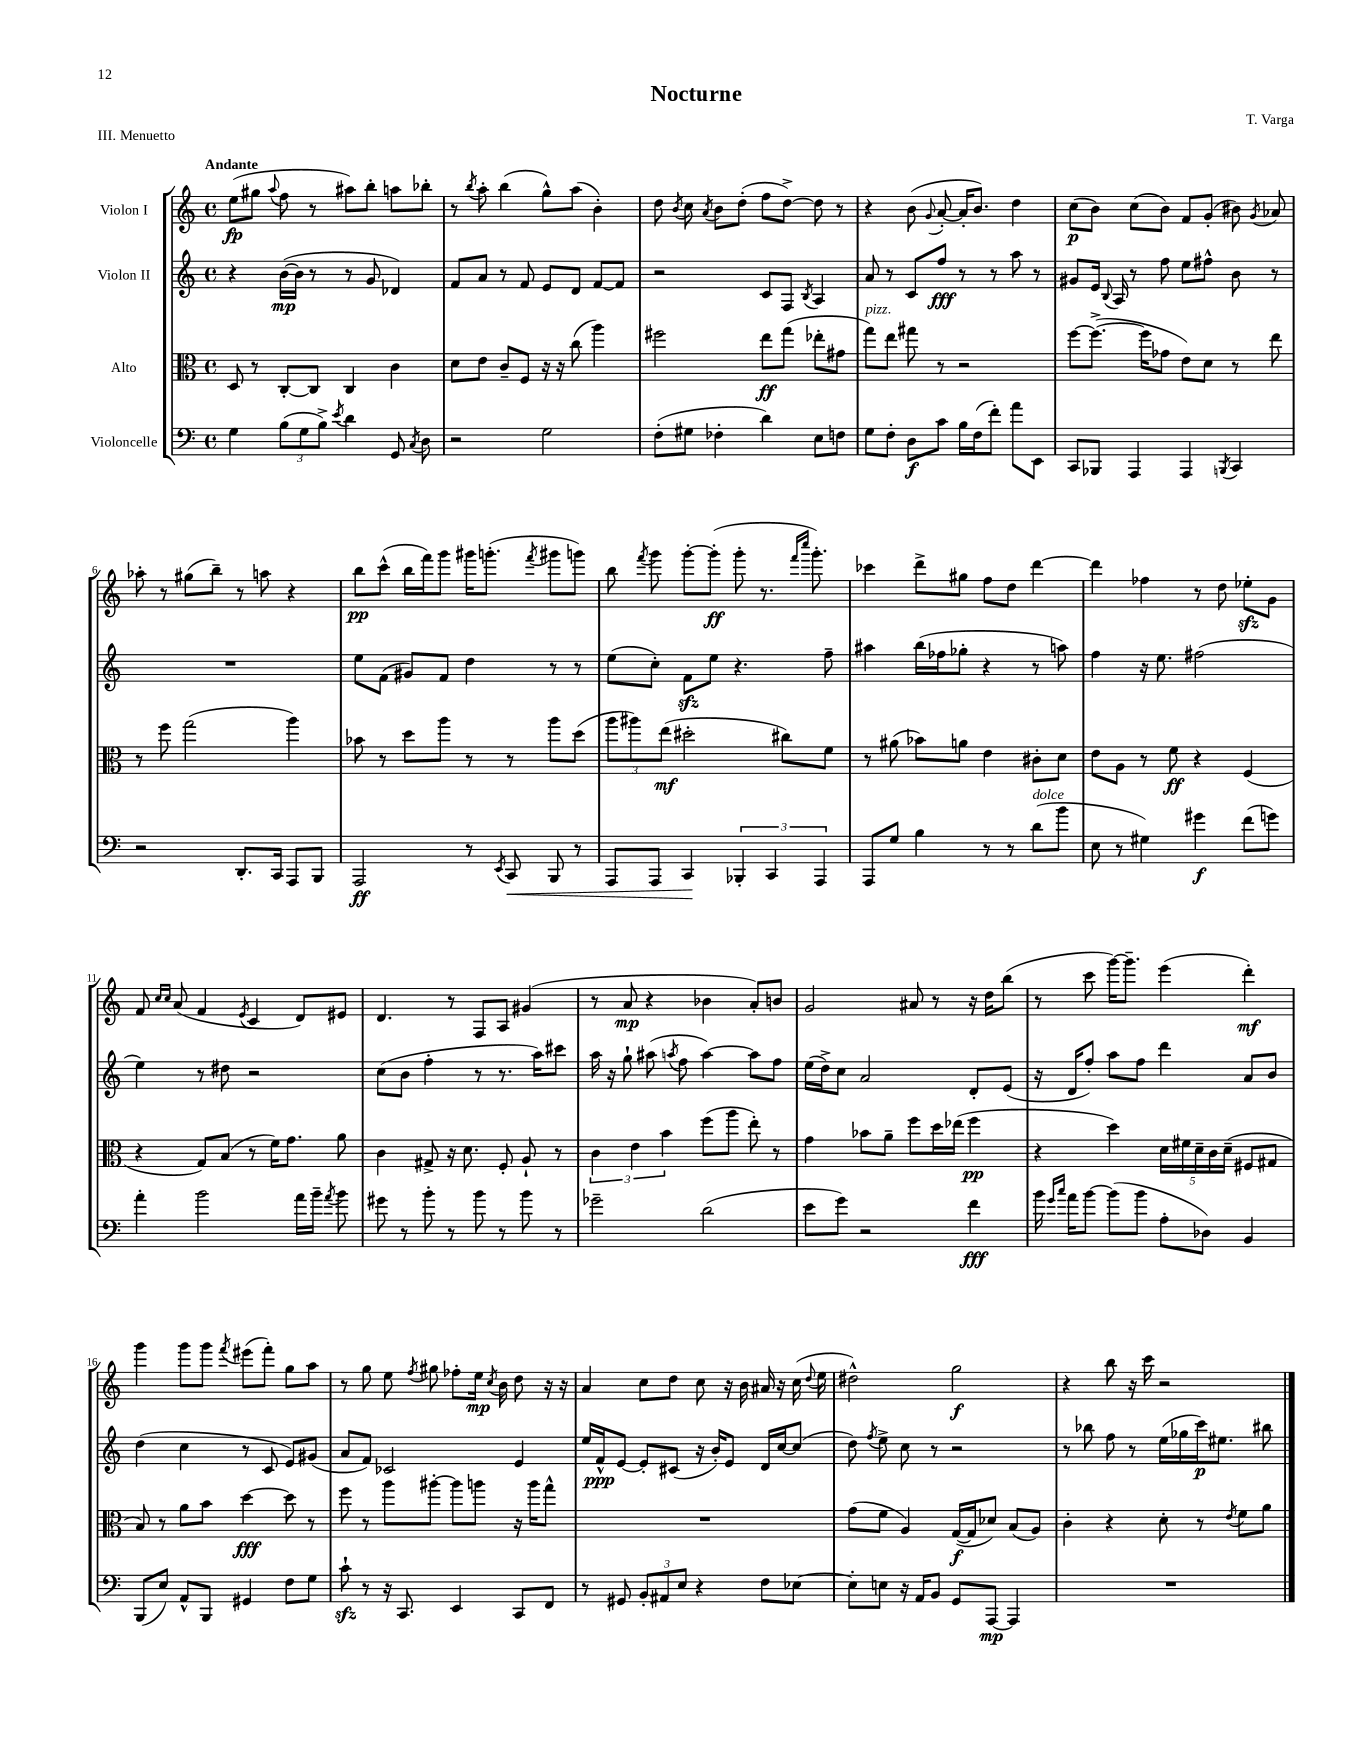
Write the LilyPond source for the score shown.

\header { title = "Nocturne" composer = "T. Varga" piece = "III. Menuetto" }
<<
\new StaffGroup <<
\new Staff = "s0" \with { instrumentName = "Violon I" } {
    \clef treble \key c \major \defaultTimeSignature \time 4/4 \tempo "Andante"
    \autoBeamOff e''8[\fp( gis''8] \appoggiatura { a''8 } f''8 r8 ais''8[) b''8]-. a''8[ bes''8]-. |
    r8 \acciaccatura { b''8 } a''8-. b''4( g''8[-^) a''8]( b'4-.) |
    d''8 \acciaccatura { b'8 } c''8 \acciaccatura { a'8 } b'8[ d''8]-.( f''8[ d''8]~->) d''8 r8 |
    r4 b'8( \appoggiatura { g'8 } a'8~-. a'16[-. b'8.]) d''4 |
    c''8[\p( b'8]) c''8[( b'8]) f'8[ g'8]-.( bis'8) \acciaccatura { g'8 } aes'8 |
    aes''8-. r8 gis''8[( b''8]--) r8 a''8 r4 |
    b''8[\pp c'''8]-^( b''16[ f'''16) g'''8] gis'''16[ g'''8.]-.( \acciaccatura { f'''8 } gis'''8[ g'''8]) |
    b''8 \acciaccatura { f'''8 } g'''8 g'''8[~-. g'''8]-.\ff( g'''8-. r8. \grace { f'''16[ c''''16] } g'''8.-.) |
    ces'''4 d'''8[-> gis''8] f''8[ d''8] d'''4~ |
    d'''4 fes''4 r8 d''8 ees''8[-.\sfz g'8] |
    f'8 \grace { c''16[ c''16] } a'8( f'4 \acciaccatura { e'8 } c'4 d'8[) eis'8] |
    d'4. r8 f8[ a8] gis'4( |
    r8 a'8\mp r4 bes'4 a'8[-.) b'8] |
    g'2 ais'8 r8 r16 d''16[ b''8]( |
    r8 c'''8 g'''16[~) g'''8.]-- e'''4( d'''4-.\mf) |
    g'''4 g'''8[ g'''8] \acciaccatura { f'''8 } eis'''8[( f'''8]-.) g''8[ a''8] |
    r8 g''8 e''8 \acciaccatura { f''8 } gis''8 fes''8[-. e''16]\mp \acciaccatura { c''8 } b'16 d''8 r16 r16 |
    a'4 c''8[ d''8] c''8 r16 b'16 ais'16 r16 c''16( \appoggiatura { d''8 } e''16 |
    dis''2-^) g''2\f |
    r4 b''8 r16 c'''16 r2 \bar "|." |
}
\new Staff = "s1" \with { instrumentName = "Violon II" } {
    \clef treble \key c \major \defaultTimeSignature \time 4/4
    \autoBeamOff r4 b'16[~\mp( b'16] r8 r8 g'8 des'4) |
    f'8[ a'8] r8 f'8 e'8[ d'8] f'8[~ f'8] |
    r2 c'8[ f8] \acciaccatura { b8 } a4 |
    a'8 r8 c'8[ f''8]\fff r8 r8 a''8 r8 |
    gis'8[ e'16] \appoggiatura { b8 } a16 r8 f''8 e''8[ fis''8]-^ b'8 r8 |
    R1 |
    e''8[ f'8]( gis'8[) f'8] d''4 r8 r8 |
    e''8[( c''8]-.) f'8[\sfz e''8] r4. f''8-- |
    ais''4 b''16[( fes''16 ges''8]-. r4 r8 a''8) |
    f''4 r16 e''8. fis''2( |
    e''4) r8 dis''8 r2 |
    c''8[( b'8] f''4-. r8 r8. a''16[) cis'''8] |
    a''16 r16 g''8-! ais''8( \acciaccatura { a''8 } f''8 a''4~) a''8[ f''8] |
    e''16[( d''16->) c''8] a'2 d'8[-. e'8]( |
    r16 d'16[ f''8]-.) a''8[ f''8] d'''4 a'8[ b'8] |
    d''4( c''4 r8 c'8 e'8[) gis'8]( |
    a'8[ f'8]) ces'2 e'4 |
    e''16[ f'16-^\ppp e'8]~ e'8[-. cis'8]( r16 b'16[-.) e'8] d'16[ c''16~ c''8]( |
    d''8) \acciaccatura { f''8 } e''8-> c''8 r8 r2 |
    r8 bes''8 f''8 r8 e''16[( ges''16 c'''16\p) eis''8.] bis''8 \bar "|." |
}
\new Staff = "s2" \with { instrumentName = "Alto" } {
    \clef alto \key c \major \defaultTimeSignature \time 4/4
    \autoBeamOff d8 r8 c8[~-. c8] c4 c'4 |
    d'8[ e'8] c'8[-- f8] r16 r16 c''8( a''4) |
    fis''2 e''8[\ff g''8]( ees''8[-. gis'8] |
    g''8[^\markup { \italic "pizz." }) e''8] gis''8 r8 r2 |
    f''8[~ f''8.]~->( f''16[ ges'8] e'8[) d'8] r8 e''8 |
    r8 f''8 g''2( a''4) |
    bes'8 r8 d''8[ a''8] r8 r8 a''8[ d''8]( |
    \tuplet 3/2 { a''8[ ais''8) e''8]\mf( } dis''2-. cis''8[) f'8] |
    r8 ais'8( bes'8[) a'8] e'4 cis'8[-. d'8] |
    e'8[ a8] r8 f'8\ff r4 f4( |
    r4 g8[) b8]( r8 f'16[) g'8.] a'8 |
    c'4 gis8-> r16 d'8. f8-. a8-! r8 |
    \tuplet 3/2 { c'4 e'4 b'4 } f''8[( a''8] e''8-.) r8 |
    g'4 bes'8[ a'8]-- f''8[ d''16 ees''16]( f''4\pp |
    r4 d''4) \tuplet 5/4 { d'16[ fis'16 d'16-- c'16 d'16]--( } fis8[ gis8] |
    b8) r8 a'8[ b'8] d''4~\fff d''8 r8 |
    f''8 r8 a''8[ ais''8]~-. ais''8[ a''8] r16 a''16[ g''8]-^ |
    R1 |
    g'8[( f'8] a4) g16[~\f( g16 des'8]) b8[( a8]) |
    c'4-. r4 d'8-. r8 \acciaccatura { e'8 } f'8[ a'8] \bar "|." |
}
\new Staff = "s3" \with { instrumentName = "Violoncelle" } {
    \clef bass \key c \major \defaultTimeSignature \time 4/4
    \autoBeamOff g4 \tuplet 3/2 { b8[( g8 b8]->) } \acciaccatura { e'8 } d'4 g,8 \acciaccatura { c8 } d8 |
    r2 g2 |
    f8[-.( gis8] fes4-. d'4) e8[ f8] |
    g8[ f8]-. d8[\f c'8] b16[ f16( f'8]-.) a'8[ e,8] |
    c,8[ bes,,8] a,,4 a,,4 \acciaccatura { b,,8 } c,4 |
    r2 d,8.[-. c,16] a,,8[ b,,8] |
    a,,2\ff r8 \acciaccatura { e,8 } c,8\< b,,8 r8 |
    a,,8[ a,,8] c,4\! \tuplet 3/2 { bes,,4-. c,4 a,,4 } |
    a,,8[ g8] b4 r8 r8 d'8[^\markup { \italic "dolce" }( b'8] |
    e8 r8 gis4) gis'4\f f'8[( g'8]) |
    a'4-. b'2 a'16[ b'16]-- \acciaccatura { a'8 } b'8 |
    gis'8 r8 b'8-. r8 b'8 r8 b'8 r8 |
    ges'2-- d'2( |
    e'8[ g'8]) r2 f'4\fff |
    b'16 \grace { g'16[ c''16] } a'16[ b'8]~ b'8[( b'8] a8[-. des8]) b,4 |
    b,,8[( e8]) a,8[-^ b,,8] gis,4 f8[ g8] |
    c'8-!\sfz r8 r16 c,8. e,4 c,8[ f,8] |
    r8 gis,8 \tuplet 3/2 { b,8[-. ais,8 e8] } r4 f8[ ees8]~ |
    ees8[-. e8] r16 a,16[ b,8] g,8[ a,,8]~\mp a,,4 |
    R1 \bar "|." |
}
>>
>>
